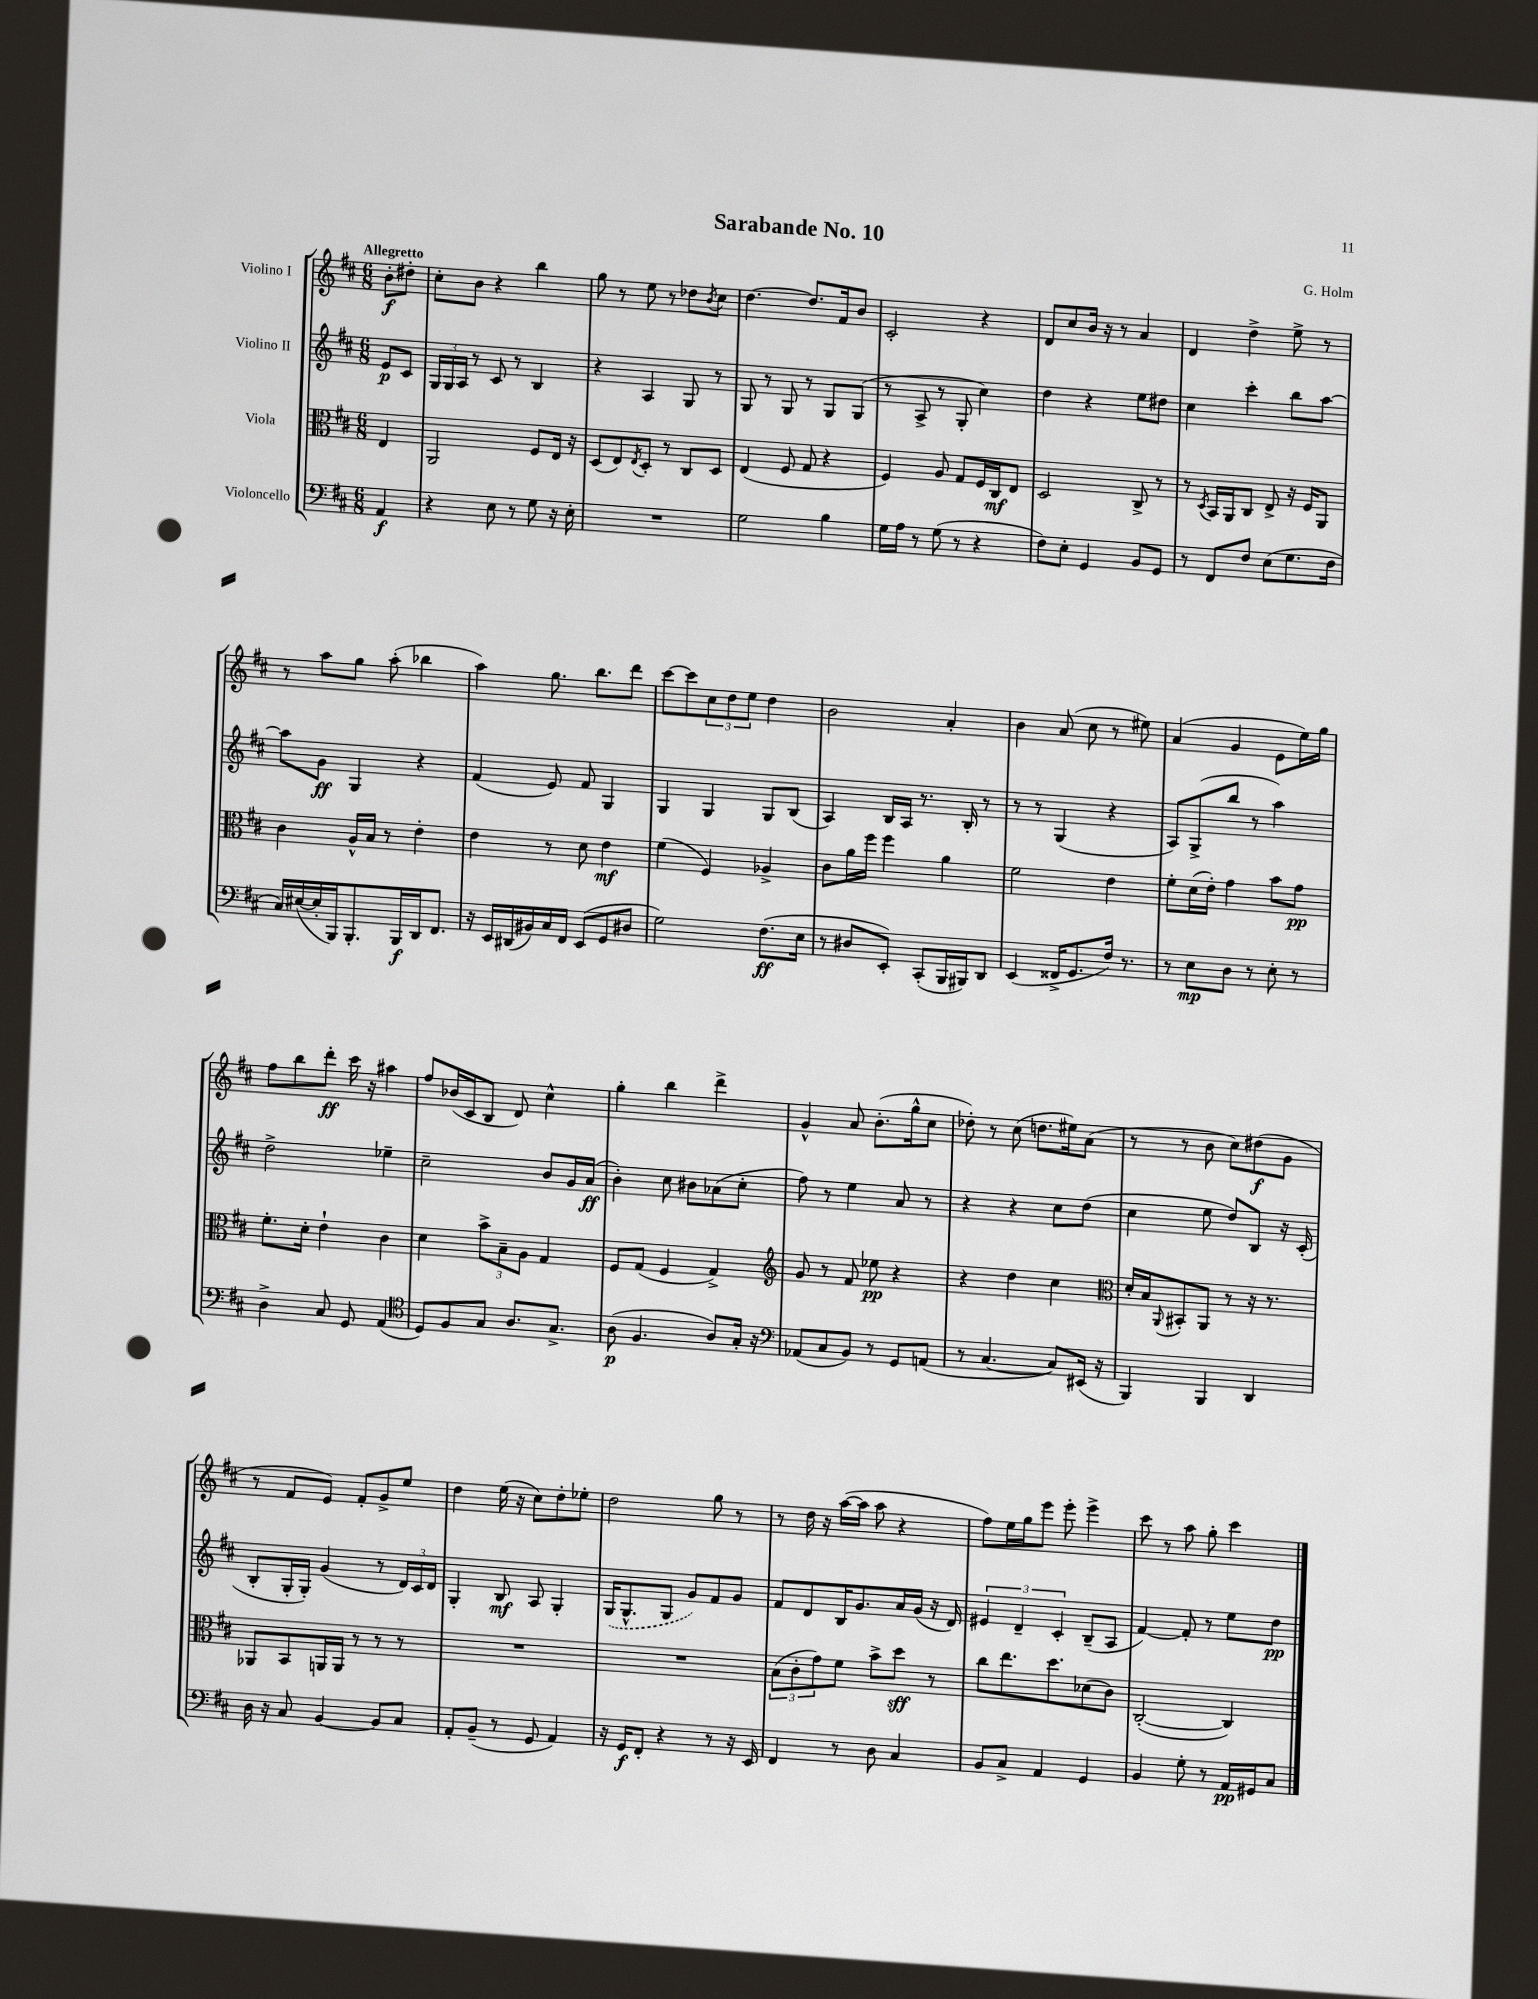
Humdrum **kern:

**kern	**kern	**kern	**kern
*staff4	*staff3	*staff2	*staff1
*clefF4	*clefC3	*clefG2	*clefG2
*k[f#c#]	*k[f#c#]	*k[f#c#]	*k[f#c#]
*M6/8	*M6/8	*M6/8	*M6/8
4AA/	4E/	8e/L	8b'\L
.	.	8c#/J	8dd#'\J
=	=	=	=
4r	2AA/	24G/LL	8cc#'\L
.	.	24G/	.
.	.	24A/JJ	.
.	.	8r	8b\J
8E\	.	8c#/	4r
8r	.	8r	.
8G\	8F#/L	4B/	4bb\
16r	16E/Jk	.	.
16E'\	16r	.	.
=	=	=	=
2.r	(8D/L	4r	8gg\
.	8E/)	.	8r
.	8qE/	.	.
.	8D'/J	4A/	8ee\
.	8r	.	8r
.	8C#/L	8G/	8dd-\L
.	.	.	8qb/
.	8D/J	8r	8cc#\J
=	=	=	=
2G\	(4E/	8G/	[4.dd\
.	.	8r	.
.	8F#/	8G/	.
.	8G/	8r	8.dd/]L
4B\	4r	8G/L	.
.	.	.	16f#/k
.	.	(8G/J	8b/J
=	=	=	=
16G\LL	4F#/)	8r	2c#'/
16A\JJ	.	.	.
8r	.	8A^/	.
(8G\	8A/	8r	.
8r	8G/L	8G'/	.
4r	16F#/L	4cc#\)	4r
.	16C#/J	.	.
.	8E/J	.	.
=	=	=	=
8F#\L)	2D/	4dd\	8d/L
8E'\J	.	.	8cc#/
4GG/	.	4r	16b/Jk
.	.	.	16r
.	.	.	8r
8BB/L	8C#^/	8ee\L	4a/
8GG/J	8r	8dd#\J	.
=	=	=	=
8r	8r	4cc#\	4d/
.	8qD/	.	.
8FF#/L	16BB/LL	.	.
.	16AA/J	.	.
8F#/J	8C#/J	4ccc#'\	4dd^\
(8E\L	8E^/	.	.
8.G\	16r	8bb\L	8ee^\
.	16F#/LK	.	.
.	8AA/J	[8aa\J	8r
16F#\Jk	.	.	.
=	=	=	=
16C#/LL)	4c#\	8aa\]L	8r
([16E#/	.	.	.
16E#'/]	.	8g\J	8aa\L
16BBB/J)	.	.	.
8.BBB'/	16A^^/LL	4G/	8gg\J
.	16B/JJ	.	.
.	8r	.	(8aa'\
16BBB/L	.	.	.
16DD/J	4e'\	4r	4bb-\
8.FF#/J	.	.	.
=	=	=	=
16r	4e\	(4f#/	4aa\)
16EE/LL	.	.	.
(16DD#/	.	.	.
16BB#/)	.	.	.
16C#/	8r	8e/)	8.gg\
16FF#/JJ	.	.	.
(8EE/L	8d\	8f#/	.
.	.	.	8.bb\L
8GG/	4e\	4G/	.
8D#/J	.	.	8ddd\J
=	=	=	=
2G\)	(4f#\	4G/	[8ccc#\L
.	.	.	8ccc#\]
.	4F#/)	4G/	12cc#\
.	.	.	12dd\
.	.	.	12ee\J
(8.F#\L	4A-^/	8G/L	4dd\
.	.	(8B/J	.
16E\Jk	.	.	.
=	=	=	=
8r	8c#\L	4A/)	2b\
8D#/L	16a\L	.	.
.	16ff#\JJ	.	.
8EE'/J)	4ff#\	16B/LL	.
.	.	16A/JJ	.
(8CC#'/L	.	8.r	.
16BBB/L	4a\	.	4a'/
16BBB#/J)	.	16B'/	.
8DD/J	.	8r	.
=	=	=	=
(4EE/	2f#\	8r	4b\
.	.	8r	.
16FF##^/LK	.	(4G/	(8a/
8.GG/	.	.	.
.	.	.	8cc#\
16F#/Jk)	4e\	4r	8r
8.r	.	.	.
.	.	.	8ee#\)
=	=	=	=
8r	8f#'\L	8A/L)	(4a/
8E\L	(16d\L	(8G^/	.
.	16e'\JJ)	.	.
8D\J	4g\	8bb/J	4g/
8r	.	8r	.
8E'\	8b\L	4aa\)	8e\L
8r	8g\J	.	16ee\L)
.	.	.	16gg\JJ
=	=	=	=
4D^\	8.f#'\L	2dd^\	8ff#\L
.	.	.	8bb\
.	16d'\Jk	.	.
8C#/	4e`\	.	8ddd'\J
8GG/	.	.	16ccc#\
.	.	.	16r
(4AA/	4c#\	4ee-~\	4aa#\
=	=	=	=
*clefC4	*	*	*
8D/L)	4d\	2cc#~\	8ff#/L
8F#/	.	.	(16b-/L
.	.	.	16c#/J
8G/J	12b^\L	.	8B/J
.	12B~\	.	.
8.A/L	.	.	8d/)
.	12A\J	.	.
.	4G/	8b/L	4cc#^^\
8.G^/J	.	.	.
.	.	16g/L	.
.	.	(16a/JJ	.
=	=	=	=
(8A\	8F#/L	4b'\)	4gg'\
4.F#/	(8G/J	.	.
.	4F#/	8cc#\	4bb\
.	.	8b#\L	.
8A/L)	4G^/)	(8a-\	4ddd^\
16G'/Jk	.	8cc#'\J	.
16r	.	.	.
=	=	=	=
*clefF4	*clefG2	*	*
(8AA-/L	8g/	8ff#\)	4g^^/
8C#/	8r	8r	.
8BB/J)	8f#/	4ee\	8a/
8r	8ee-\	.	(8.b'\L
8GG/L	4r	8a/	.
.	.	.	16gg^^\k
(8AA/J	.	8r	8cc#\J
=	=	=	=
8r	4r	4r	8dd-'\)
[4.C#/	.	.	8r
.	4dd\	4r	(8cc#\
.	.	.	8.dd\L
8C#/]L)	4cc#\	8cc#\L	.
.	.	.	16ee#\k)
(16EE#/Jk	.	(8dd\J	(8a\J
16r	.	.	.
=	=	=	=
*	*clefC3	*	*
4BBB/)	16d'/LL	4cc#\	8r
.	16B/J	.	.
.	8qqAA/	.	.
.	8BB#'/	.	8r
4BBB/	8AA/J	8ee\	8b\
.	8r	8dd/L)	8cc#\L)
4DD/	16r	8B/J	(8dd#\
.	8.r	.	.
.	.	16r	8g\J
.	.	(16c#'/	.
=	=	=	=
16D\	8AA-/L	8B'/L	8r
16r	.	.	.
8C#/	8BB/	16G'/L	8f#/L
.	.	16G'/JJ)	.
[4BB/	16AA/L	(4g/	8e/J)
.	16AA/JJ	.	.
.	8r	.	8f#'/L
8BB/]L	8r	8r	8g^/
8C#/J	8r	24d/LL)	8ee/J
.	.	24c#/	.
.	.	24d/JJ	.
=	=	=	=
8AA'/L	2.r	4G'/	4dd\
(8BB~/J	.	.	.
8r	.	8B/	(16ee\
.	.	.	16r
8GG/	.	8A/	8cc#\L)
4AA/)	.	4G'/	8dd'\
.	.	.	8ee-'\J
=	=	=	=
16r	2.r	(16G/LK	2dd\
16GG/LK	.	8.G^^/	.
8FF#'/J	.	.	.
4r	.	8G/J	.
.	.	8g/L)	.
8r	.	8f#/	8gg\
16r	.	8g/J	8r
16EE/	.	.	.
=	=	=	=
4FF#/	(12B\L	8f#/L	8r
.	12c#'\	.	.
.	.	8d/	16dd\
.	12g\)	.	.
.	.	.	16r
8r	8f#\J	16B/K	([16aa\LL
.	.	8.g/	16aa\]JJ
8D\	8b^\L	.	8aa\
4C#/	8dd\J	16a/L	4r
.	.	(16g/JJ	.
.	8r	16r	.
.	.	16d/)	.
=	=	=	=
8BB/L	8cc#\L	6e#/	8ff#\L)
8C#^/J	8.ee\	.	16ee\L
.	.	6d~/	.
.	.	.	16gg\J
4AA/	.	.	8eee\J
.	8.dd\	.	.
.	.	6c#'/	.
.	.	.	8eee'\
4GG/	(8d-\	(8B~/L	4eee^\
.	8c#\J)	8A/J	.
=	=	=	=
4BB/	([2C#'/	[4f#/)	8ccc#\
.	.	.	8r
8G'\	.	8f#'/]	8aa\
8r	.	8r	8gg'\
16AA/LL	4C#/])	8ee\L	4ccc#\
16GG#/J	.	.	.
8C#/J	.	8dd\J	.
==	==	==	==
*-	*-	*-	*-
